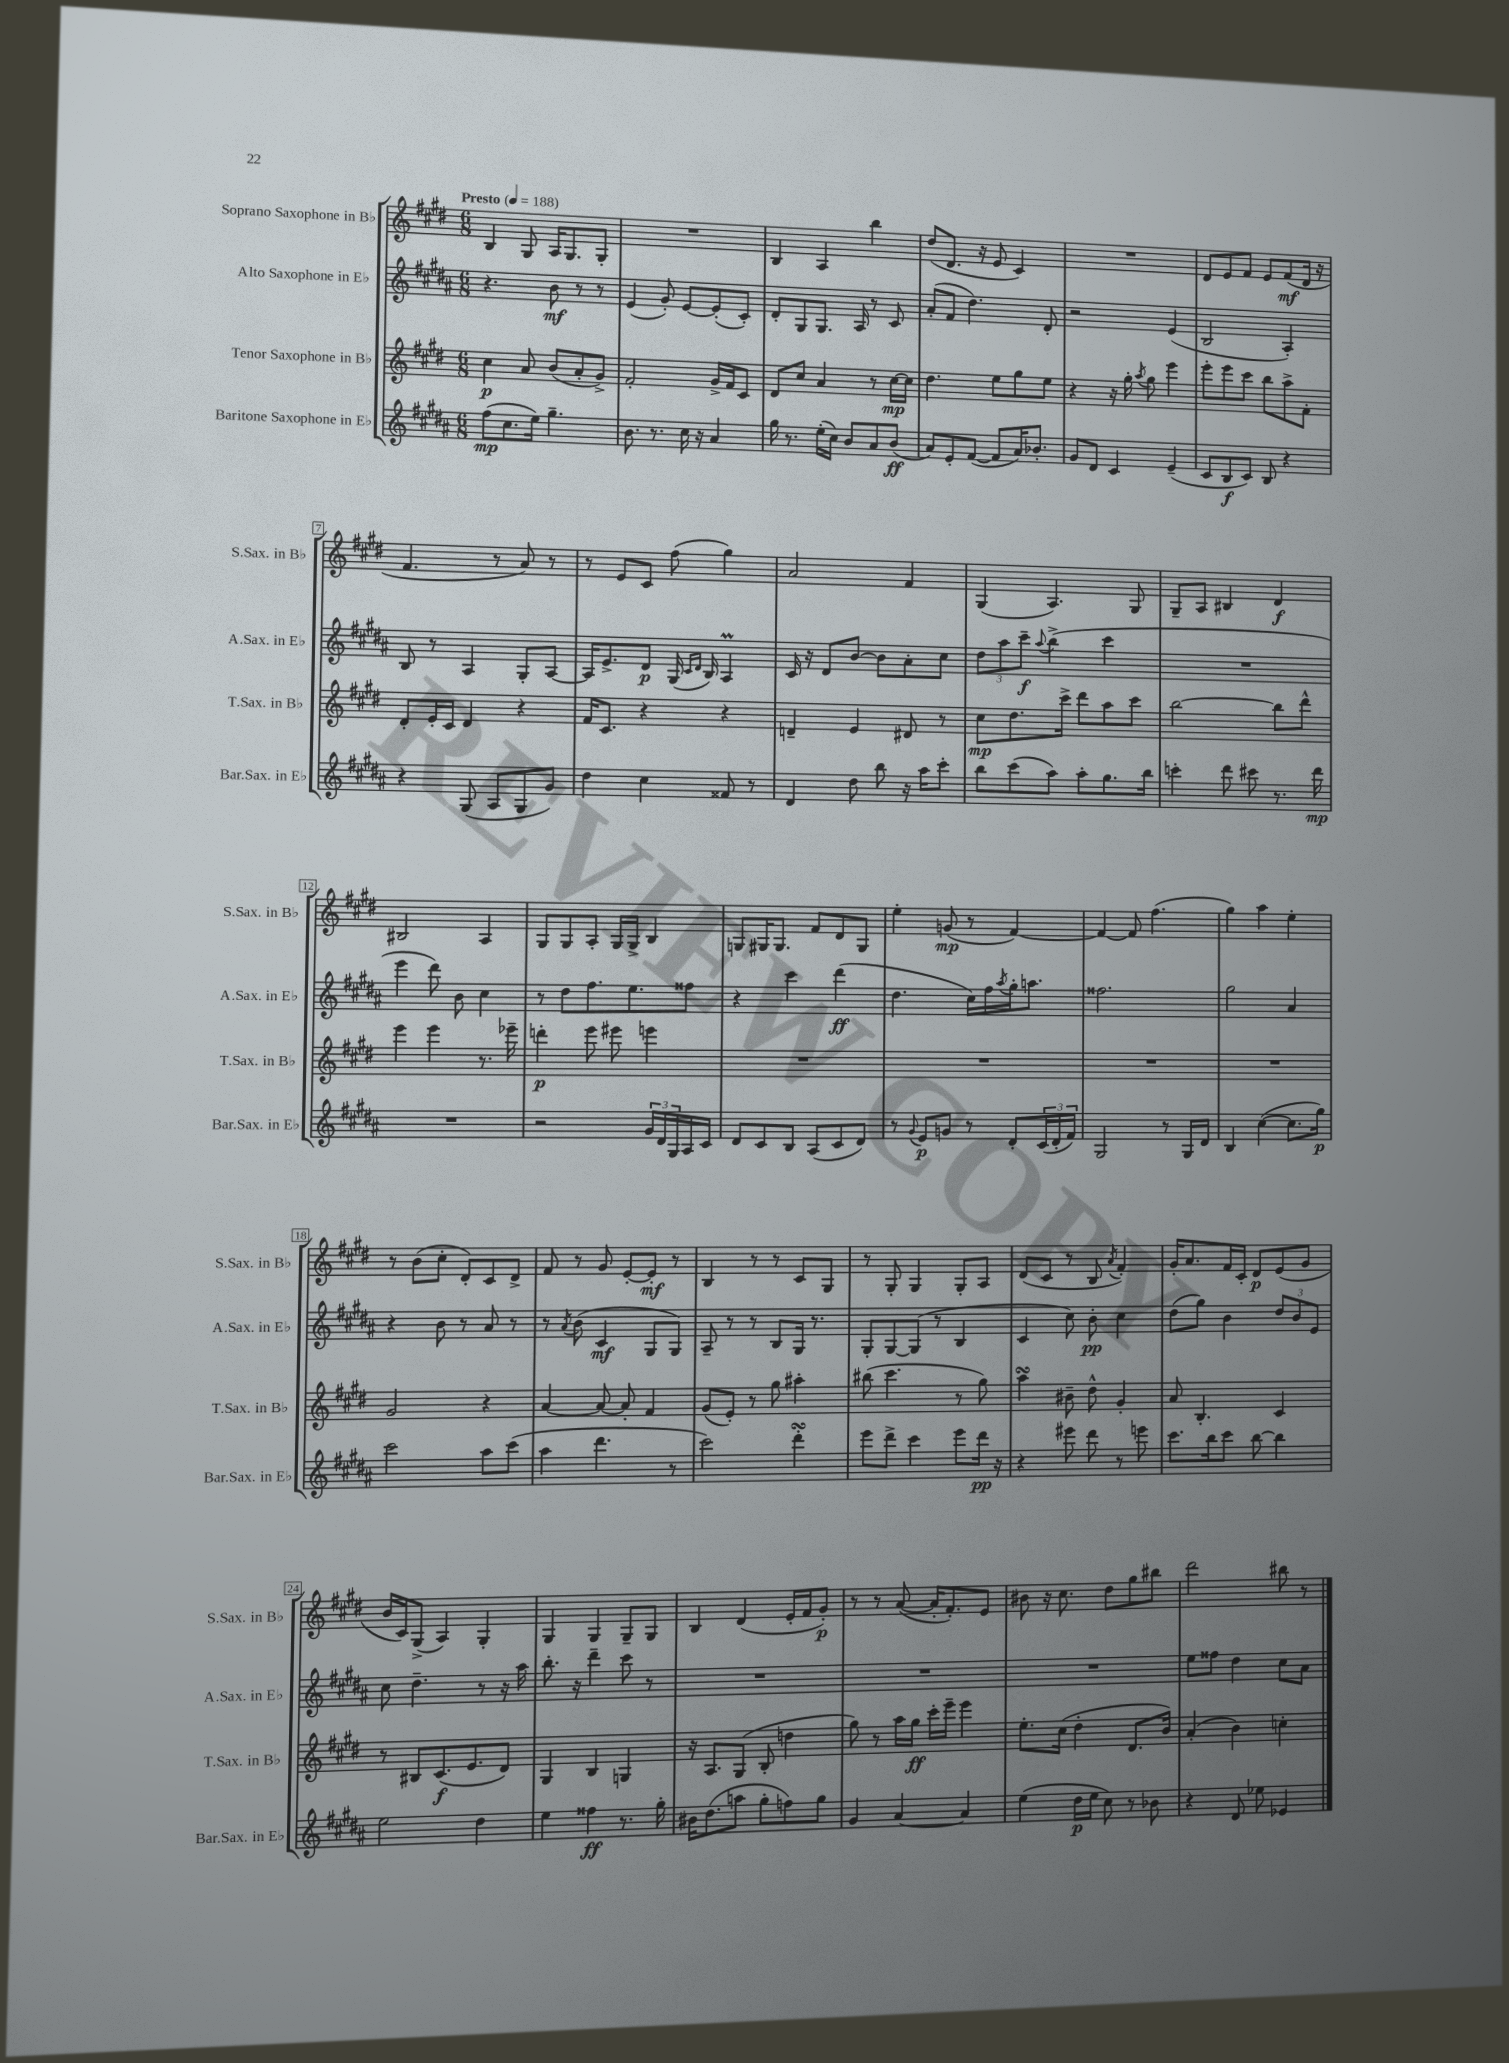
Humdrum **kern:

**kern	**kern	**kern	**kern
*staff4	*staff3	*staff2	*staff1
*clefG2	*clefG2	*clefG2	*clefG2
*k[f#c#g#d#a#]	*k[f#c#g#d#]	*k[f#c#g#d#a#]	*k[f#c#g#d#]
*M6/8	*M6/8	*M6/8	*M6/8
*MM188	*MM188	*MM188	*MM188
(8ff#	4cc#	4.r	4B
8.cc#	.	.	.
.	8a	.	8G#
16ee)	.	.	.
4.gg#~	(8b	8b	16A
.	.	.	8.G#
.	8a'	8r	.
.	8g#^)	8r	8G#'
=	=	=	=
8.b	2f#'	(4e	2.r
8.r	.	.	.
.	.	8g#')	.
16cc#	.	[8e	.
16r	.	.	.
4a#	16g#^	(8e']	.
.	16f#	.	.
.	8c#	8c#')	.
=	=	=	=
16gg#	8d#	8d#'	4B
8.r	.	.	.
.	8cc#	8G#	.
(16ee'	4a	8.G#	4A
16cc#)	.	.	.
8b	.	.	.
.	.	16A#	.
8a#	8r	8r	4bb
(8b	[16cc#	8c#	.
.	16cc#]	.	.
=	=	=	=
8a#)	4.dd#	(8a#'	(8dd#
8e'	.	8f#	8.d#
([8f#	.	4.dd#)	.
.	.	.	16r
8f#]	8ee	.	8e
16a#)	8gg#	.	4c#)
8.b-'	.	.	.
.	8ee	8d#'	.
=	=	=	=
8g#	4r	2r	2.r
8d#	.	.	.
4c#	16r	.	.
.	16gg#'	.	.
.	8qaa	.	.
.	8gg#	.	.
(4e~	4eee	(4e	.
=	=	=	=
8c#	8eee'	2B	8d#
8B	8eee	.	8e
8c#)	8ccc#	.	8f#
8B	8bb	.	8e
4r	8aa^	4A#')	(8f#
.	8f#'	.	16d#
.	.	.	16r
=	=	=	=
4r	8d#'	8B	4.f#
.	16e'	8r	.
.	16c#	.	.
(8G#	4d#	4A#	.
8A#	.	.	8r
8G#	4r	8G#'	8a)
8g#)	.	[8A#	8r
=	=	=	=
4dd#	16f#	16A#]	8r
.	8.c#	8.e^	.
.	.	.	8e
4cc#	4r	8d#	8c#
.	.	(16G#	(8ff#
.	.	16qqc#	.
.	.	16qqd#	.
.	.	16B)	.
8f##	4r	4A#	4gg#)
8r	.	.	.
=	=	=	=
4d#	4d~	16c#	2a
.	.	16r	.
.	.	8d#	.
8dd#	4e	[8b	.
8bb	.	8b]	.
16r	8d#	8a#'	4f#
16aa#	.	.	.
8ccc#'	8r	8cc#	.
=	=	=	=
8bb	8cc#	12dd#	(4G#
.	.	12aa#	.
(8ccc#	8.dd#	.	.
.	.	12ccc#~	.
.	.	8qqaa#	.
8aa#)	.	(4bb^	4.A)
.	16ccc#^	.	.
8aa#'	8ddd#	.	.
8.gg#	8aa	4ccc#	.
.	8ccc#	.	8G#
16bb	.	.	.
=	=	=	=
4ccc'	[2bb	2.r	8G#~
.	.	.	8A
8ddd#	.	.	4B#
8ccc#	.	.	.
8.r	8bb]	.	4d#
.	8ddd#^^	.	.
16ddd#	.	.	.
=	=	=	=
2.r	4eee	4eee	2B#
.	4eee	8ddd#)	.
.	.	8b	.
.	8.r	4cc#	4A
.	16eee-~	.	.
=	=	=	=
2r	4ddd'	8r	8G#
.	.	8dd#	8G#
.	8eee	8.ff#	8A'
.	8eee#	.	16G#
.	.	8.ee	16G#^
24g#	4eee	.	4B
24d#	.	.	.
24G#	.	.	.
16A#	.	8ff##	.
16c#	.	.	.
=	=	=	=
8d#	2.r	4r	8G
8c#	.	.	16G#
.	.	.	8.G#
8B	.	4ccc#	.
(8A#	.	.	8f#
8c#	.	(4ddd#	8d#
8d#)	.	.	8G#
=	=	=	=
8r	2.r	4.dd#	4ee'
8qqg#	.	.	.
8e	.	.	.
8g	.	.	(8g
8r	.	16cc#)	8r
.	.	16ff#	.
.	.	8qaa#	.
8d#'	.	16gg#'	[4f#)
.	.	8.aa	.
(24c#	.	.	.
24d#'	.	.	.
24f#)	.	.	.
=	=	=	=
2G#	2.r	2.ff##	4f#_
.	.	.	8f#]
.	.	.	(4.ff#
8r	.	.	.
16G#	.	.	.
16d#	.	.	.
=	=	=	=
4B	2.r	2gg#	4gg#)
([4cc#	.	.	4aa
8.cc#]	.	4a#	4ee'
16gg#)	.	.	.
=	=	=	=
2ccc#	2g#	4r	8r
.	.	.	(8b
.	.	8b	8cc#'
.	.	8r	8d#')
8aa#	4r	8a#	8c#
(8ccc#	.	8r	8d#^
=	=	=	=
4aa#	[4a	8r	8f#
.	.	8qa#	.
.	.	(8b	8r
4.ddd#	8a_	4c#	8g#
.	8a']	.	[8e'
.	4f#	8G#	8e']
8r	.	8G#)	8r
=	=	=	=
2ccc#)	(8g#	8A#~	4B
.	8e')	8r	.
.	8r	8r	8r
.	8gg#	8B	8r
4ddd#'	4aa#'	16G#	8c#
.	.	8.r	.
.	.	.	8G#
=	=	=	=
8eee	(8bb#	8G#'	8r
8ddd#^	4.ccc#	[8G#	8G#'
4ccc#	.	(8G#]	4G#
.	.	8r	.
8eee	8r	4B	8G#'
16ddd#	8gg#)	.	8A
16r	.	.	.
=	=	=	=
4r	4aa	4c#	(8d#
.	.	.	8c#
8eee#	8b#~	8cc#)	8r
8ddd#	8dd#^^	8b'	8B
.	.	.	8qa
8r	4g#'	4cc#	4f#')
8eee	.	.	.
=	=	=	=
8.ccc#	8a	(8dd#	16g#'
.	.	.	8.a
.	4.B'	8gg#)	.
16bb	.	.	.
8ccc#	.	4b	16f#
.	.	.	16c#'
[8bb	.	.	8d#
4bb]	4c#	12dd#	(8e
.	.	12b	.
.	.	.	8g#
.	.	12e	.
=	=	=	=
2ee	8r	8cc#	16b
.	.	.	16c#)
.	8B#	4.dd#~	(8G#^
.	(8.c#	.	4A)
.	8.e	.	.
4dd#	.	8r	4G#'
.	8d#)	16r	.
.	.	16aa#	.
=	=	=	=
4ee	4G#	8.bb'	4G#
.	.	16r	.
4ff##	4B	4ddd#~	4G#
8.r	4G	8ccc#	8G#~
.	.	8r	8G#
16gg#'	.	.	.
=	=	=	=
16b#	16r	2.r	4B
(8.dd#	8.A	.	.
8aa	(8G#	.	(4d#
8gg#'	8B'	.	.
8ff)	4dd	.	16e'
.	.	.	16f#
8gg#	.	.	8g#')
=	=	=	=
4g#	8gg#)	2.r	8r
.	8r	.	8r
[4a#	16aa	.	([8a
.	16gg#	.	.
.	16ccc#'	.	16a']
.	16eee~	.	8.f#')
4a#]	4eee	.	.
.	.	.	8e
=	=	=	=
(4ee	8.ee'	2.r	8b#
.	.	.	16r
.	(16cc#	.	8.cc#
16dd#	4dd#'	.	.
16ee	.	.	.
8cc#)	.	.	8dd#
8r	8.d#	.	8gg#
8b-	.	.	8bb#
.	16b)	.	.
=	=	=	=
4r	(4a'	8ee	2ddd#
.	.	8ff##	.
8d#	4b)	4dd#	.
8ee-	.	.	.
4e-	4cc'	8cc#	8bb#
.	.	8a#	8r
==	==	==	==
*-	*-	*-	*-
